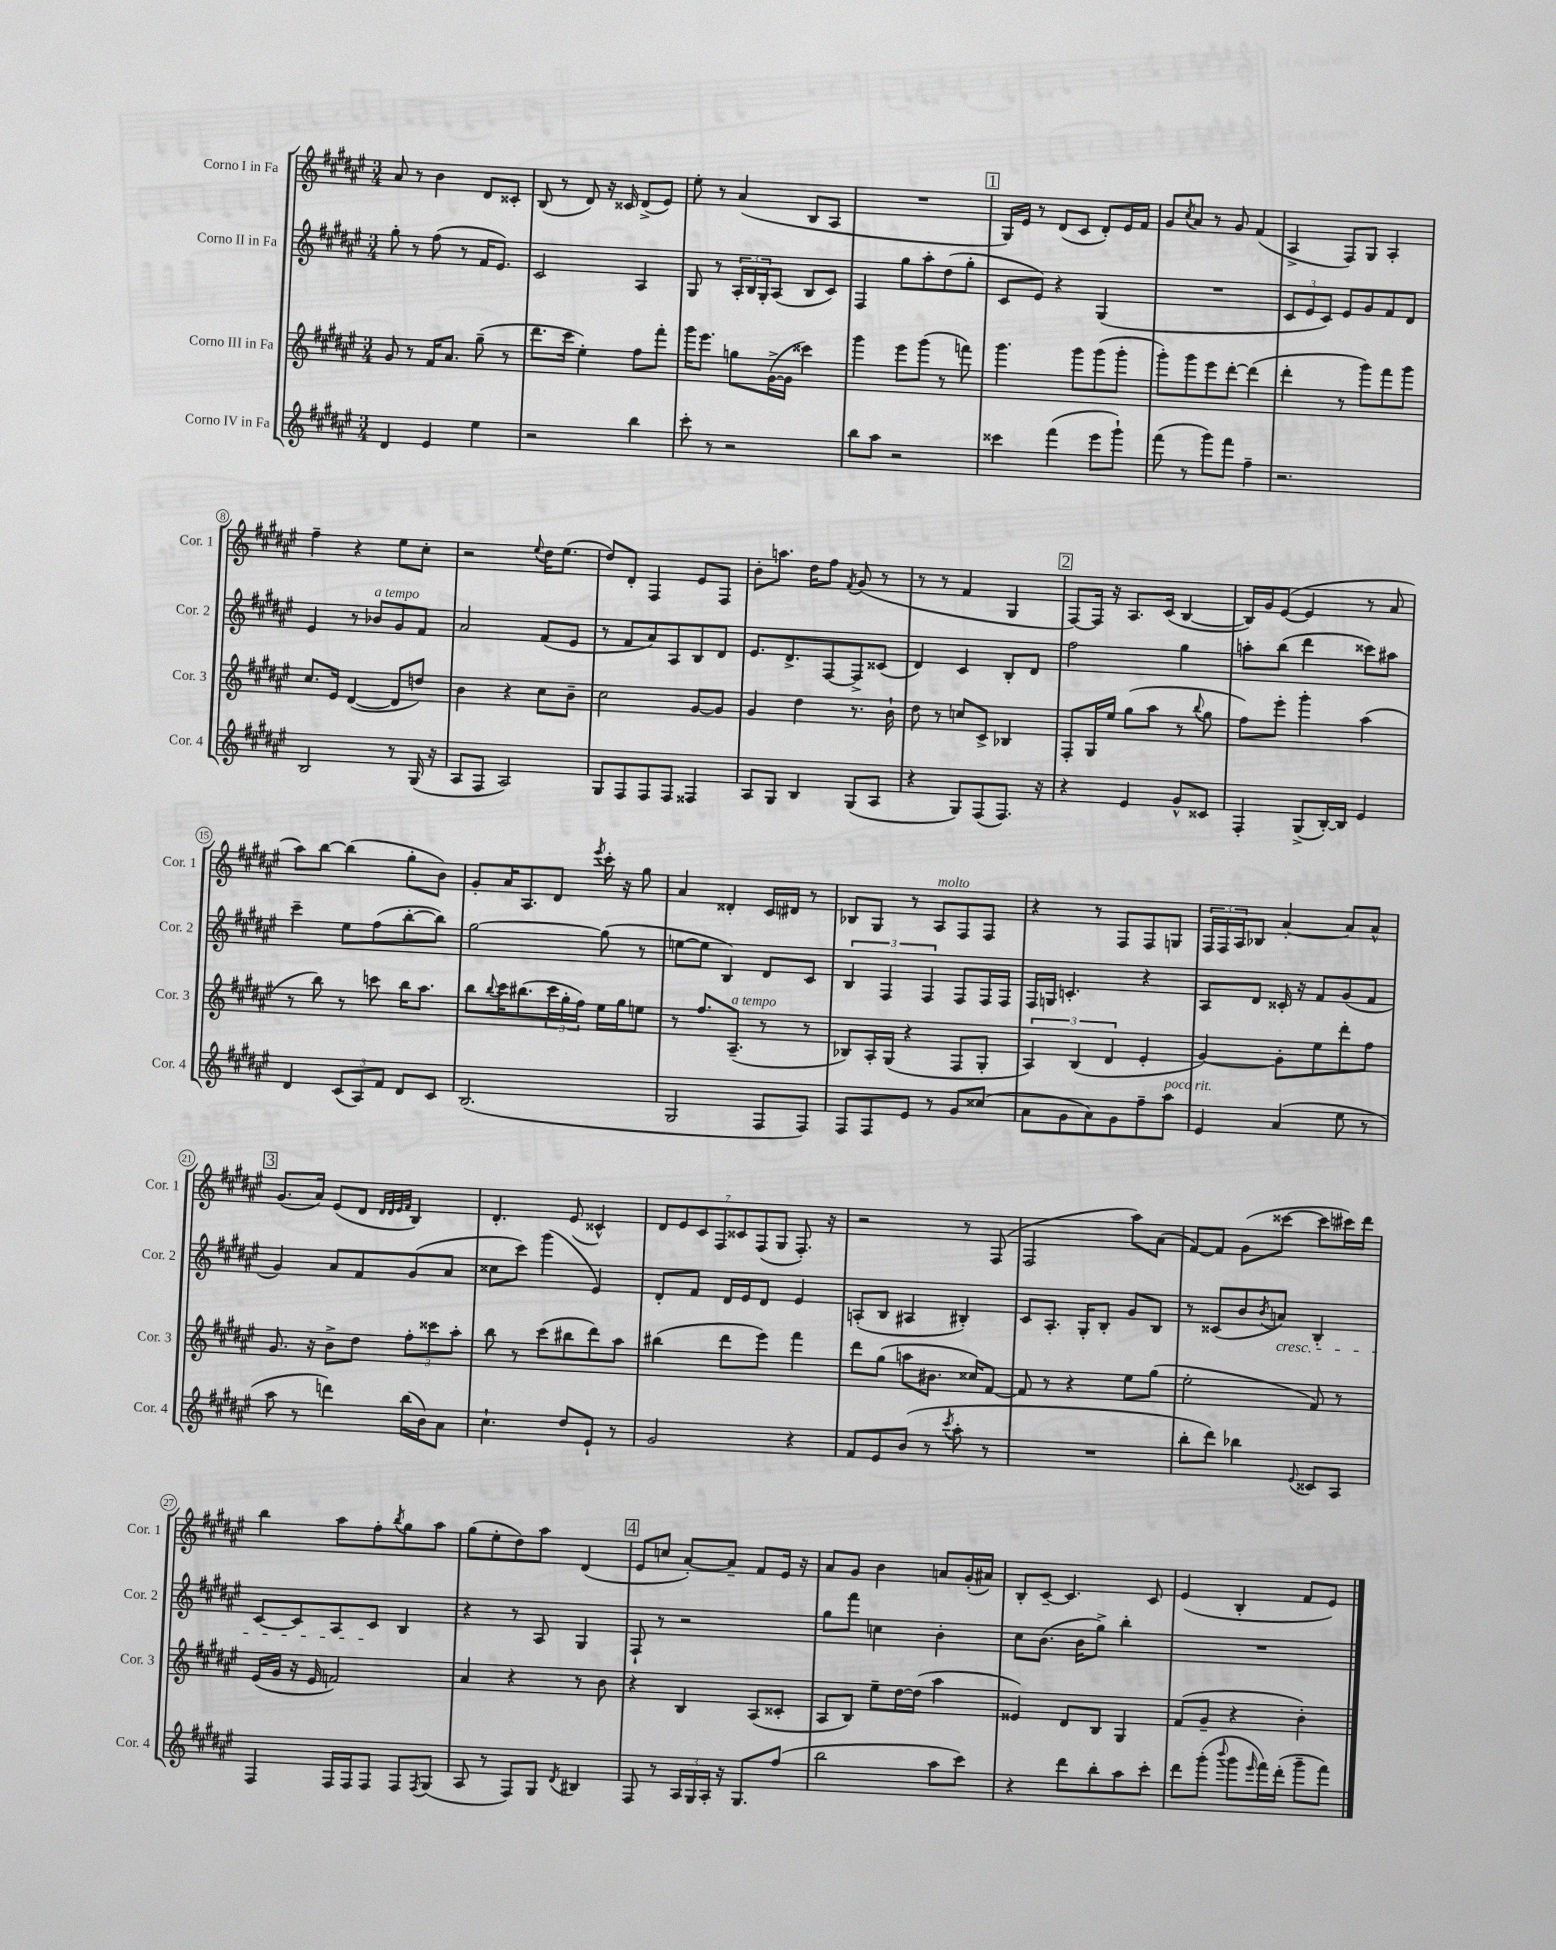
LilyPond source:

<<
\new StaffGroup <<
\new Staff = "s0" \with { instrumentName = "Corno I in Fa" shortInstrumentName = "Cor. 1" } {
    \clef treble \key fis \major \numericTimeSignature \time 3/4
    ais'8 r8 b'4 dis'8 cisis'8-. |
    b8( r8 dis'8) r16 cisis'16 dis'8->( eis'8) |
    eis''8-. r8 ais'4( b8 ais8 |
    R2. |
    \mark \markup { \box "1" } gis16) eis'16 r8 dis'8( cis'8 dis'8-.) eis'16 fis'16 |
    gis'8 \acciaccatura { cis''8 } ais'8 r8 gis'8 fis'4( |
    ais4-> fis8) gis8 ais4-. |
    fis''4-- r4 eis''8 cis''8-. |
    r2 \appoggiatura { eis''8 } dis''16 eis''8.( |
    dis''8) dis'8-. fis4 eis'8 fis8 |
    b'8-. a''8. dis''16 fis''8 \acciaccatura { fis'8 } gis'8( r8 |
    r8 r8 fis'4 gis4 |
    \mark \markup { \box "2" } fis8~) fis16 r16 ais8. cis'16( b4~ |
    b16) gis'16 eis'8~( eis'4 r8 ais'8 |
    ais''8) b''8~ b''4( gis''8-. b'8) |
    gis'8-. ais'16 ais8. dis'8 \acciaccatura { eis'''8 } cis'''16-. r16 gis''8 |
    ais'4 disis'4-. cis'16 dis'16 r8 |
    bes8 gis8 r8 ais8^\markup { \italic "molto" } fis8 fis8 |
    r4 r8 fis8 fis8 g8 |
    \tuplet 3/2 { fis16 fis16 ais16 } bes8 ais'4~-. ais'8 ais'8-^ |
    \mark \markup { \box "3" } gis'8.( ais'16) eis'8( dis'8 \grace { dis'32 dis'32 eis'32 fis'32 } b4) |
    dis'4.-. eis'8( cisis'4-^) |
    \tuplet 7/4 { dis'8 eis'8 cis'8 fis8 cisis'8 fis8( gis8 } fis8.-.) r16 |
    r2 r8 fis8( |
    fis2 ais''8) ais'8( |
    fis'8~) fis'8 gis'8( cisis'''8~ cisis'''8 cis'''16) dis'''16 |
    b''4 ais''8 fis''8-. \acciaccatura { b''8 } gis''8 ais''8 |
    gis''8( eis''8-. dis''8) ais''8 dis'4( |
    \mark \markup { \box "4" } eis'8 c''8 ais'8~-.) ais'8-- fis'8 eis'16 r16 |
    ais'8 gis'8 b'4 a'8 gis'16-.( ais'16) |
    b8-. cis'8~-- cis'4. cis'8 |
    eis'4( b4-. fis'8 eis'8) \bar "|." |
}
\new Staff = "s1" \with { instrumentName = "Corno II in Fa" shortInstrumentName = "Cor. 2" } {
    \clef treble \key fis \major \numericTimeSignature \time 3/4
    gis''8-. r8 fis''8( r8 fis'16 eis'8.) |
    cis'2 ais4 |
    gis8 r8 \tuplet 3/2 { ais16-. b16 gis16-. } ais8( b8 cis'8) |
    fis4 gis''8 ais''8-. dis''8( gis''8-. |
    \mark \markup { \box "1" } cis'8 eis'8) r4 gis4( |
    R2. |
    \tuplet 3/2 { cis'8 eis'8 cis'8) } eis'8 gis'8 fis'8 dis'8 |
    eis'4 r8 bes'8^\markup { \italic "a tempo" } gis'8 fis'8 |
    ais'2 fis'8( eis'8 |
    r8 fis'8 ais'8) ais8 b8 dis'8 |
    eis'8. dis'8.-> fis8~ fis8-> cisis'8( |
    dis'4) cis'4 b8-. dis'8 |
    \mark \markup { \box "2" } fis''2 gis''4 |
    a''8-. b''8( dis'''4 cisis'''8) ais''8 |
    cis'''4-- eis''8 fis''8( b''8~-. b''8) |
    gis''2~ gis''8( r8 |
    e''8~ e''8 b4) dis'8 cis'8 |
    \tuplet 3/2 { b4 fis4 fis4 } fis8 fis16 fis16 |
    fis16 g16 c'4.-. r4 |
    ais8 dis'8 cisis'16-. r16 fis'8 gis'8( fis'8 |
    \mark \markup { \box "3" } gis'4) ais'8 fis'8 gis'8( ais'8 |
    cisis''8 cis'''8) gis'''4( eis'4) |
    dis'8-. fis'8 dis'16 eis'16 dis'8 eis'4 |
    a8-.( b8 ais4 bis4-.) |
    cis'8 ais8.-. gis16-. b8-. gis'8 b8 |
    r8 cisis'8( b'8 \acciaccatura { b'8 } a'8\cresc) b4-. |
    cis'8~ cis'8 ais8 cis'8\! b4 |
    r4 r8 ais8 gis4 |
    \mark \markup { \box "4" } fis8-! r8 r2 |
    gis''8 fis'''8 c''4 b'4-. |
    cis''8 b'8.( b'16 gis''8->) b''4-. |
    R2. \bar "|." |
}
\new Staff = "s2" \with { instrumentName = "Corno III in Fa" shortInstrumentName = "Cor. 3" } {
    \clef treble \key fis \major \numericTimeSignature \time 3/4
    gis'8 r8 fis'16 ais'8. gis''8--( r8 |
    dis'''8. cis'''16 eis''4-.) fis''8 fis'''8-. |
    gis'''16 eis'''8. g''8 gis'16~->( gis'16 cisis'''4) |
    gis'''4 eis'''8 gis'''8( r8 f'''8) |
    \mark \markup { \box "1" } gis'''4. gis'''8 gis'''8( gis'''8-. |
    gis'''8-.) gis'''8 eis'''8 dis'''8~-. dis'''4( |
    dis'''4-. r8 gis'''8) fis'''8 gis'''8 |
    cis''8. eis'16 dis'4~( dis'8 d''8) |
    b'4 r4 cis''8 b'8-- |
    cis''2 gis'8~ gis'8 |
    gis'4 dis''4 r8. b'16-! |
    dis''8 r8 c''8 cis'8-> bes4 |
    \mark \markup { \box "2" } fis8-. gis16 eis''16 gis''8( ais''8 r8 \appoggiatura { b''8 } gis''8 |
    fis''8) eis'''8-. gis'''4-. ais''4( |
    r8 b''8) r8 c'''8 b''16 ais''8. |
    b''8 \appoggiatura { b''8 } cis'''16 bis''8.( \tuplet 3/2 { cis'''16 gis''16-. fis''16) } eis''16 gis''16 e''8 |
    r8 fis''8. ais8.--^\markup { \italic "a tempo" }( r8 r8 |
    bes8) ais16-. gis16( r4 fis8 gis8-. |
    \tuplet 3/2 { ais4) b4( dis'4 } eis'4-. |
    gis'4~) gis'8-. eis''8 dis'''8-. fis''8 |
    \mark \markup { \box "3" } gis'8. r16 b'8-> dis''8 \tuplet 3/2 { fis''8-. cisis'''8 ais''8-. } |
    b''8 r8 cis'''8( bis''8 dis'''8) ais''8 |
    bis''4( dis'''8 eis'''8) fis'''4 |
    dis'''8 gis''8( a''8 bis'8. cisis''16) fis'8~ |
    fis'8 r8 r4 eis''8 gis''8( |
    eis''2-. fis'8) r8 |
    eis'16( gis'16 r16 eis'16 f'2) |
    ais'4 r4 r8 b'8 |
    \mark \markup { \box "4" } r4 b4 ais8( cisis'8-. |
    ais8 b8) eis''8-- dis''16~ dis''16( ais''4 |
    eisis'4) dis'8 b8 gis4 |
    fis'8( gis'8-- r4 b'4-.) \bar "|." |
}
\new Staff = "s3" \with { instrumentName = "Corno IV in Fa" shortInstrumentName = "Cor. 4" } {
    \clef treble \key fis \major \numericTimeSignature \time 3/4
    dis'4 eis'4 eis''4 |
    r2 b''4 |
    cis'''8-. r8 r2 |
    b''8 ais''8 r2 |
    \mark \markup { \box "1" } cisis'''4 fis'''4( eis'''8 gis'''8-!) |
    fis'''8( r8 gis'''8) fis'''8 fis''4-- |
    r2. |
    b2 r8 gis16( r16 |
    ais8 fis8 ais2) |
    gis8 fis8 fis8 fis8 fisis4 |
    ais8 gis8 b4 gis8( ais8 |
    r4 gis8) fis8( fis8.) r16 |
    \mark \markup { \box "2" } r4 eis'4 gis'8-^ cisis'8 |
    fis4-. gis8->( b16~-.) b16 eis'4 |
    dis'4 \tuplet 3/2 { cis'8( ais8) fis'8 } dis'8 cis'8 |
    b2.( |
    gis2 fis8 fis8) |
    fis8 fis8 eis'8 r8 gis'8 cisis''8( |
    ais'8 gis'8 ais'8) gis'8 fis''8-- ais''8^\markup { \italic "poco rit." } |
    eis'4 ais'4( eis''8 r8 |
    \mark \markup { \box "3" } ais''8 r8 d'''4) b''16( b'16) ais'8 |
    cis''4.-! dis''8 eis'8-! r8 |
    gis'2 r4 |
    fis'8 eis'8 b'8( r8 \acciaccatura { cis'''8 } ais''8-. r8 |
    R2. |
    b''8-. dis'''8) bes''4 \appoggiatura { eis'8 } cisis'8 ais8 |
    fis4 fis16 fis16 fis8 fis8 \acciaccatura { fis8 } gis8( |
    ais8 r8 fis8) gis8 \acciaccatura { dis'8 } bis4 |
    \mark \markup { \box "4" } fis8 r8 \tuplet 3/2 { ais16 gis16 ais16-. } r16 gis8. fis''8( |
    b''2 ais''8 cis'''8) |
    r4 dis'''8 b''8-. ais''8 cis'''8-. |
    dis'''8 gis'''8-.( \appoggiatura { b'''8 } gis'''8 \grace { eis'''16 } fis'''16) dis'''16-.( gis'''8-- fis'''8) \bar "|." |
}
>>
>>
\layout { \context { \Score \override BarNumber.stencil = #(make-stencil-circler 0.1 0.3 ly:text-interface::print) } }
